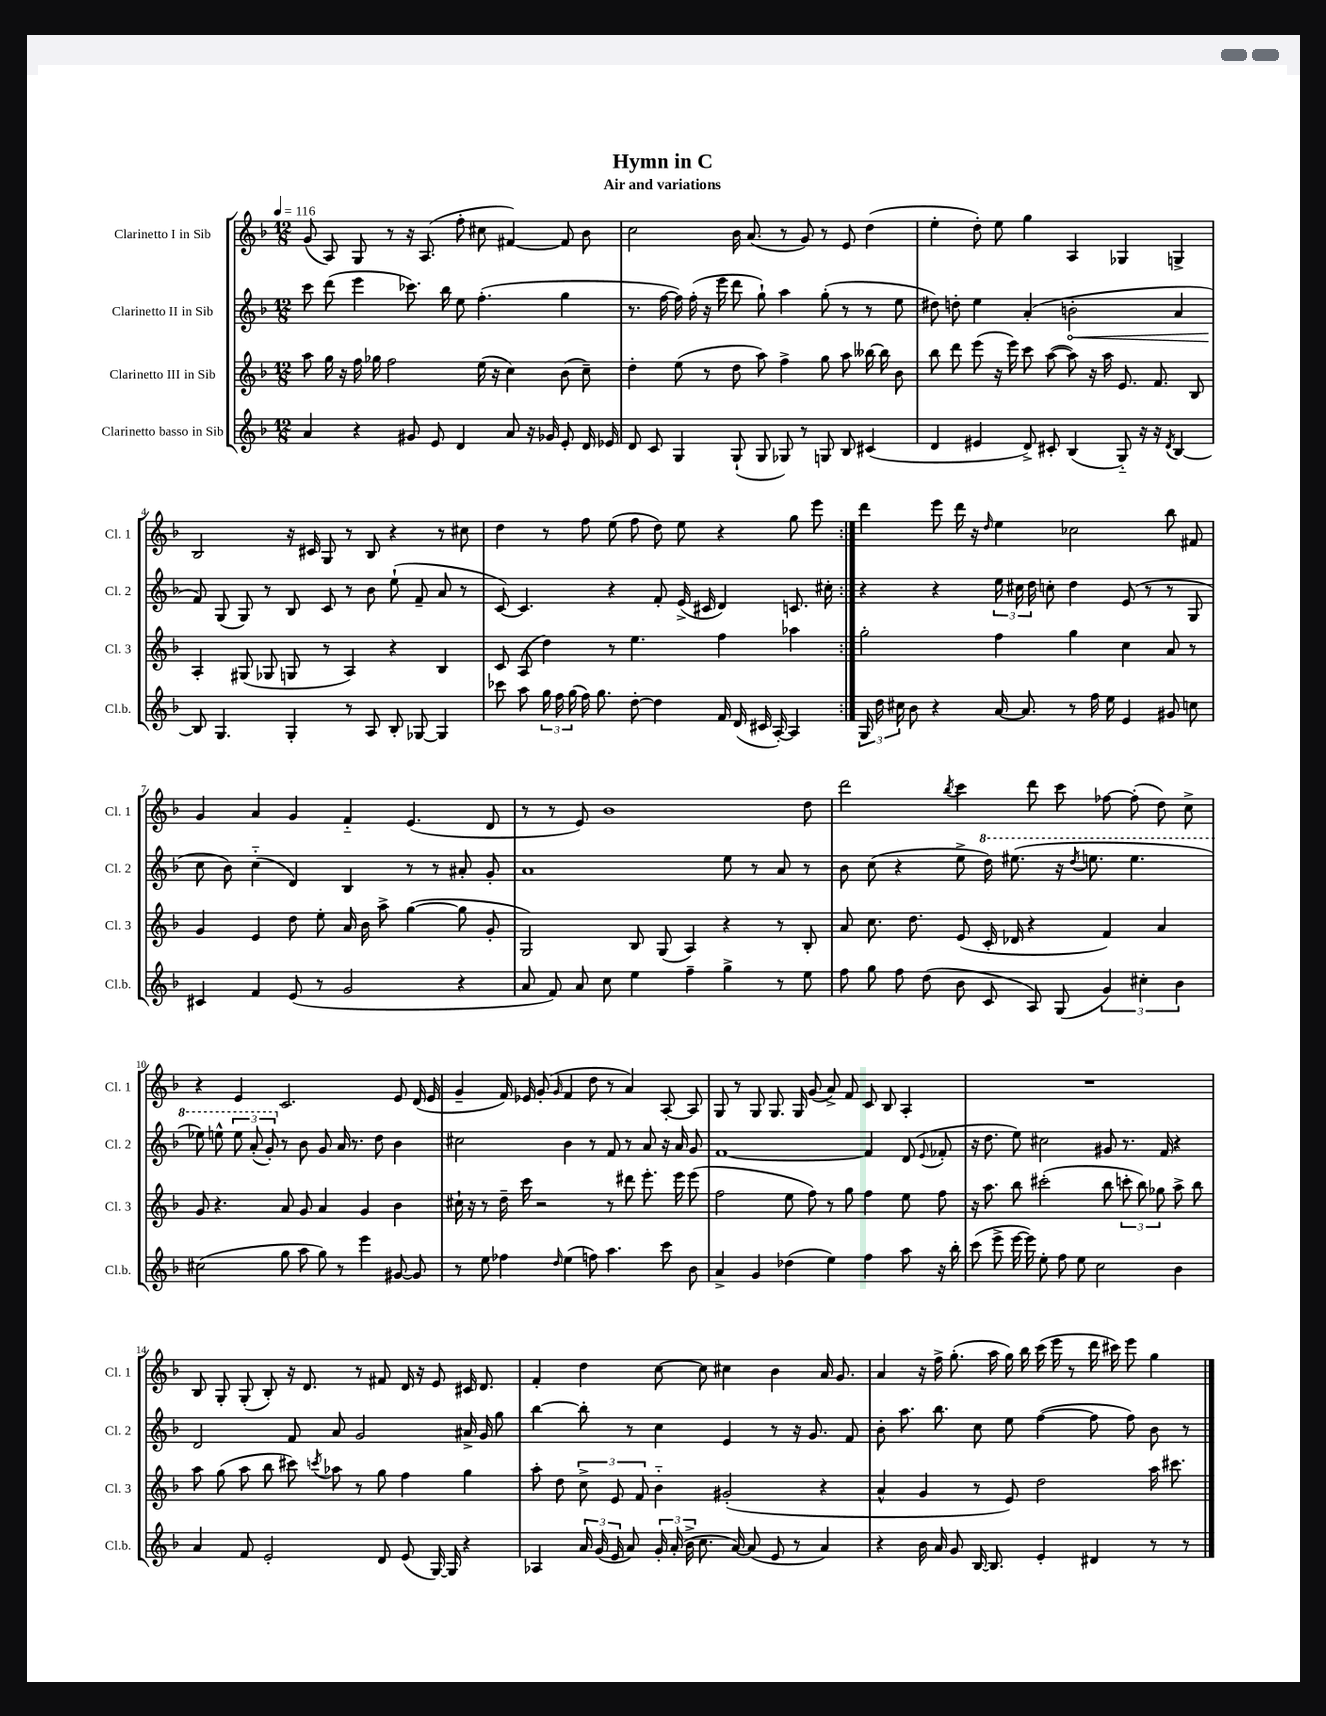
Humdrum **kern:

**kern	**kern	**kern	**kern
*staff4	*staff3	*staff2	*staff1
*clefG2	*clefG2	*clefG2	*clefG2
*k[b-]	*k[b-]	*k[b-]	*k[b-]
*M12/8	*M12/8	*M12/8	*M12/8
*MM116	*MM116	*MM116	*MM116
4a	8aa	8ccc	(8g
.	16gg	(8ddd	8A)
.	16r	.	.
4r	16ff	4eee	8G
.	16gg-	.	.
.	2ff	.	8r
8g#	.	8.ccc-)	16r
.	.	.	(8.A
8e	.	.	.
.	.	16bb-	.
4d	.	8ee	8ff'
.	(16ee	(4.ff'	8cc#
.	16r	.	.
8a	4cc)	.	[4f#)
16r	.	.	.
16g-	.	.	.
8e'	(8b-	4gg	8f#]
16d	8cc~)	.	8b-
16e-	.	.	.
=	=	=	=
8d	4dd'	8.r	2cc
8c	.	.	.
.	.	[16ff	.
4G	(8ee	16ff])	.
.	.	(16ff'	.
.	8r	16r	.
.	.	16eee	.
(8G`	8dd	8ddd	16b-
.	.	.	(8.a
8G	8aa)	8gg`)	.
8G-)	4ff^	4aa	8r
8r	.	.	8g)
8G	8gg	(8gg'	8r
8B-	8aa	8r	8e
(4c#	[16bb--	8r	(4dd
.	16bb--]	.	.
.	8b-	8ee	.
=	=	=	=
4d	8bb-	8dd#)	4ee'
.	8ddd	8dd'	.
4e#	(8eee	4ee	8dd')
.	16r	.	8ee
.	16eee)	.	.
8d^)	8ccc	(4a'	4gg
8c#'	([8aa	.	.
(4B-	8aa])	2b'	4A
.	16r	.	.
.	16aa	.	.
8G'~)	8.e	.	4G-
16r	.	.	.
16r	8.f	.	.
8qd	.	.	.
[4B-	.	4a	4G^
.	8B-	.	.
=	=	=	=
8B-]	4A'	8f)	2B-
4.G	.	(8G	.
.	(8G#	8G)	.
.	8G-	8r	.
4G'	8G	8B-	16r
.	.	.	16c#
.	8r	8c	8G
8r	4A)	8r	8r
8A	.	8b-	8B-
8B-'	4r	(8ee`	4r
[8G-	.	8f~	.
4G-]	4B-	8a	8r
.	.	8r	8cc#
=	=	=	=
8ccc-	8c	[8c)	4dd
8aa	(8A	4.c]	.
24gg	4dd)	.	8r
24ff	.	.	.
(24gg	.	.	.
16ff)	.	.	8ff
8.gg	.	.	.
.	8r	4r	(8ee
[8dd'	4.ee	.	8ff
4dd]	.	8f'	8dd)
.	.	(16e^	8ee
.	.	16c#	.
16f	4ff	4d)	4r
(16d	.	.	.
16c#	.	.	.
[16A')	.	.	.
4A]	4aa-	8.c	8gg
.	.	.	8eee
.	.	16cc#'	.
=:|!	=:|!	=:|!	=:|!
24G	2gg'	4r	4ddd
24dd	.	.	.
24cc#	.	.	.
8b-	.	.	.
4r	.	4r	8eee
.	.	.	16ddd
.	.	.	16r
.	.	.	16qqdd
[16a	4ff	24ee	4ee
.	.	24cc#	.
8.a]	.	.	.
.	.	24dd	.
.	.	8cc'	.
8r	4gg	4dd	2cc-
16ff	.	.	.
16ee	.	.	.
4e	4cc	(8e	.
.	.	8r	.
8g#	8a	8r	8bb-
8cc	8r	8G	8f#
=	=	=	=
4c#	4g	8cc	4g
.	.	8b-)	.
4f	4e	(4cc'~	4a
(8e	8dd	4d)	4g
8r	8ee'	.	.
2g	16a	4B-	4f'~
.	16b-	.	.
.	8aa^	.	.
.	([4gg	8r	(4.e
.	.	8r	.
4r	8gg]	8a#'	.
.	8g'	8g'	8d
=	=	=	=
8a	2G)	1a	8r
8f)	.	.	8r
8a	.	.	8e)
8cc	.	.	1b-
4ee	8B-	.	.
.	(8G	.	.
4ff~	4A)	.	.
4gg^	4r	8ee	.
.	.	8r	.
8r	8r	8a	.
8ee	8B-'	8r	8dd
=	=	=	=
8ff	8a	8b-	2ddd
8gg	8.cc	(8cc	.
8ff	.	4r	.
.	8.dd	.	.
(8dd	.	.	.
.	.	.	8qbb-
8b-	(8e	8ee^	4ccc
8c	16c'	16ddd)	.
.	16d-	(8.eee#	.
8A)	4r	.	8ddd
(8G	.	16r	8ccc
.	.	8qddd	.
.	.	8.eee	.
6g)	4f)	.	[8ff-
.	.	4.eee	(8ff-']
6cc#'	.	.	.
.	4a	.	8dd)
6b-	.	.	.
.	.	.	8cc^
=	=	=	=
(2cc#	8g	8eee-)	4r
.	4.r	8eee^^	.
.	.	12eee	4e
.	.	(12aa'	.
.	.	12gg')	.
8gg	8a	8r	2.c
8aa	8g	8b-	.
8gg)	4a	8g	.
8r	.	16a	.
.	.	8.r	.
4eee	4g	.	.
.	.	8dd	.
[8g#	4b-	4b-	8e
8g#]	.	.	(16d
.	.	.	16e
=	=	=	=
8r	16cc#`	2cc#	4g~
.	16r	.	.
8ee	8r	.	.
4ff-	16dd~	.	16f)
.	16ccc	.	16e-
.	2r	.	(8g'
16qqdd	.	.	16qqg
(4ee	.	4b-	4f
8ff)	.	8r	8dd
4.aa	8r	8f	8r
.	8ddd#	8r	4a)
.	8.eee'	8a	.
8ccc	.	16r	[8A'
.	16eee	16a	.
8b-	(8eee	8g	8A]
=	=	=	=
4a^	2ff	[1f	8G
.	.	.	8r
4g	.	.	8G
.	.	.	8.G
(4dd-	8ee	.	.
.	.	.	16G
.	8ff)	.	(8g
4ee)	8r	.	8a^)
.	8gg	.	8f
4ff	4ff	4f]	8c
.	.	.	8B-
8aa	8ee	(8d	4A'
.	.	8qqe	.
16r	8ff	8f-'	.
16bb-'	.	.	.
=	=	=	=
(8ccc	16r	16r	1.r
.	8.aa	8.dd	.
8eee^	.	.	.
[16eee	8bb-	8ee)	.
16eee])	.	.	.
8ee'	(2ccc#'	2cc#	.
8ff	.	.	.
8ee	.	.	.
2cc	.	.	.
.	8bb-	8g#	.
.	12ccc'	8.r	.
.	12bb-)	.	.
.	12gg-	.	.
.	.	16f	.
4b-	8aa^	4r	.
.	8bb-	.	.
=	=	=	=
4a	8aa	2d	8B-
.	(8gg	.	8G'
8f	8aa	.	(8G'
2e'	8bb-	.	8B-')
.	8ccc#)	8f	16r
.	.	.	8.d
.	8qccc	.	.
.	8aa-	8a	.
.	8r	2g	8r
8d	8gg	.	8f#
(8e	4ff	.	16d
.	.	.	16r
[16G)	.	.	8e
16G]	.	.	.
4r	4gg	16a#^	16c#
.	.	16g	8.d
.	.	8gg	.
=	=	=	=
4A-	8aa'	[4bb-	4f'
.	8dd	.	.
24a	12cc^	8bb-']	4dd
(24g	.	.	.
24e	12e	.	.
8a)	.	8r	.
.	12f	.	.
24g'	4b-'~	4cc	[8cc
(24a'	.	.	.
24b-^	.	.	.
8.cc	.	.	8cc]
.	(2g#'	4e	4cc#
[16a)	.	.	.
(8a]	.	.	.
8e	.	8r	4b-
8r	.	16r	.
.	.	8.g	.
4a)	4r	.	16a
.	.	.	8.g
.	.	8f	.
=	=	=	=
4r	4a^^	8b-'	4a
.	.	8.aa	.
16b-	4g	.	16r
16a	.	8.bb-	16ff^
8g	.	.	(8.gg'
[16B-	8r	8cc	.
8.B-]	.	.	16aa
.	8e)	8ee	16gg)
.	.	.	16bb-
4e'	2dd	([4ff	(16ccc
.	.	.	16eee
.	.	.	8r
4d#	.	8ff]	16ddd
.	.	.	16ccc#)
.	.	8ff)	8eee
8r	16aa	8b-	4gg
.	8.ccc#	.	.
8r	.	8r	.
==	==	==	==
*-	*-	*-	*-
